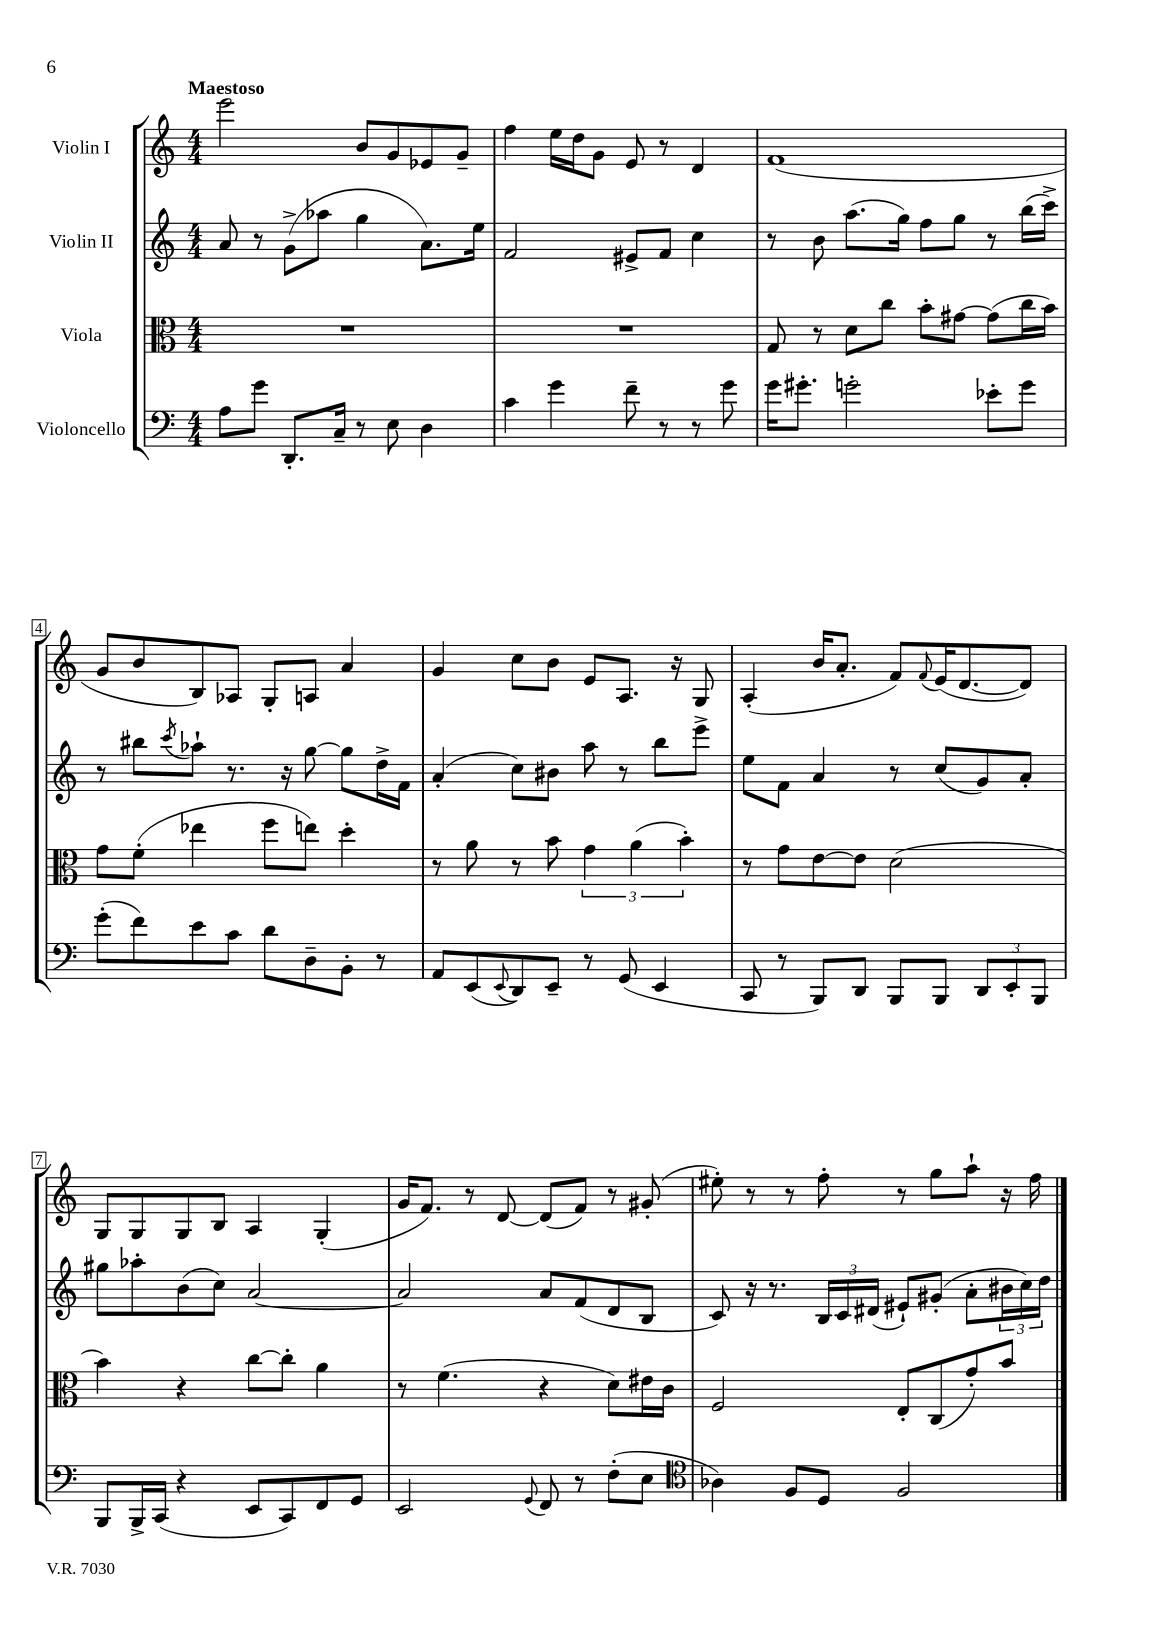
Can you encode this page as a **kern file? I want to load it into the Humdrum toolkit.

**kern	**kern	**kern	**kern
*staff4	*staff3	*staff2	*staff1
*clefF4	*clefC3	*clefG2	*clefG2
*k[]	*k[]	*k[]	*k[]
*M4/4	*M4/4	*M4/4	*M4/4
8A	1r	8a	2eee
8g	.	8r	.
8.DD'	.	(8g^	.
.	.	8aa-	.
16C~	.	.	.
8r	.	4gg	8b
8E	.	.	8g
4D	.	8.a)	8e-
.	.	.	8g~
.	.	16ee	.
=	=	=	=
4c	1r	2f	4ff
4g	.	.	16ee
.	.	.	16dd
.	.	.	8g
8f~	.	8e#^	8e
8r	.	8f	8r
8r	.	4cc	4d
8g	.	.	.
=	=	=	=
16g	8G	8r	(1f
8.g#'	.	.	.
.	8r	8b	.
2g'	8d	(8.aa	.
.	8cc	.	.
.	.	16gg)	.
.	8b'	8ff	.
.	[8g#	8gg	.
8e-'	(8g#]	8r	.
8g	16cc	(16bb	.
.	16b)	16ccc^)	.
=	=	=	=
(8g'	8g	8r	8g
8f)	(8f'	8bb#	8b
.	.	8qccc	.
8e	4ee-	8aa-`	8B)
8c	.	8.r	8A-
8d	8ff	.	8G'
.	.	16r	.
8D~	8ee)	[8gg	8A
8BB'	4dd'	8gg]	4a
8r	.	16dd^	.
.	.	16f	.
=	=	=	=
8AA	8r	(4a'	4g
(8EE	8a	.	.
8qqEE	.	.	.
8DD)	8r	8cc)	8cc
8EE~	8b	8b#	8b
8r	6g	8aa	8e
(8GG	.	8r	8.A
.	(6a	.	.
4EE	.	8bb	.
.	.	.	16r
.	6b')	.	.
.	.	8eee^	8G
=	=	=	=
8CC	8r	8ee	(4A'
8r	8g	8f	.
8BBB)	[8e	4a	16b
.	.	.	8.a'
8DD	8e]	.	.
8BBB	(2d	8r	8f)
.	.	.	8qqf
8BBB	.	(8cc	(16e
.	.	.	[8.d
12DD	.	8g)	.
12EE'	.	.	.
.	.	8a'	8d])
12BBB	.	.	.
=	=	=	=
8BBB	4b)	8gg#	8G
16BBB^	.	8aa-'	8G
(16CC	.	.	.
4r	4r	(8b	8G
.	.	8cc)	8B
8EE	[8cc	[2a	4A
8CC)	8cc']	.	.
8FF	4a	.	(4G'
8GG	.	.	.
=	=	=	=
2EE	8r	2a]	16g
.	.	.	8.f)
.	(4.f	.	.
.	.	.	8r
.	.	.	[8d
8qqGG	.	.	.
8FF	4r	8a	(8d]
8r	.	(8f	8f)
(8F'	8d)	8d	8r
8E	16e#	8B	(8g#'
.	16c	.	.
=	=	=	=
*clefC4	*	*	*
4A-)	2F	8c)	8ee#')
.	.	16r	8r
.	.	8.r	.
8F	.	.	8r
8D	.	24B	8ff'
.	.	24c	.
.	.	(24d#	.
2F	8E'	8e#`)	8r
.	(8C	(8g#'	8gg
.	8g')	8a'	8aa`
.	8b	24b#	16r
.	.	24cc)	.
.	.	.	16ff
.	.	24dd	.
==	==	==	==
*-	*-	*-	*-
